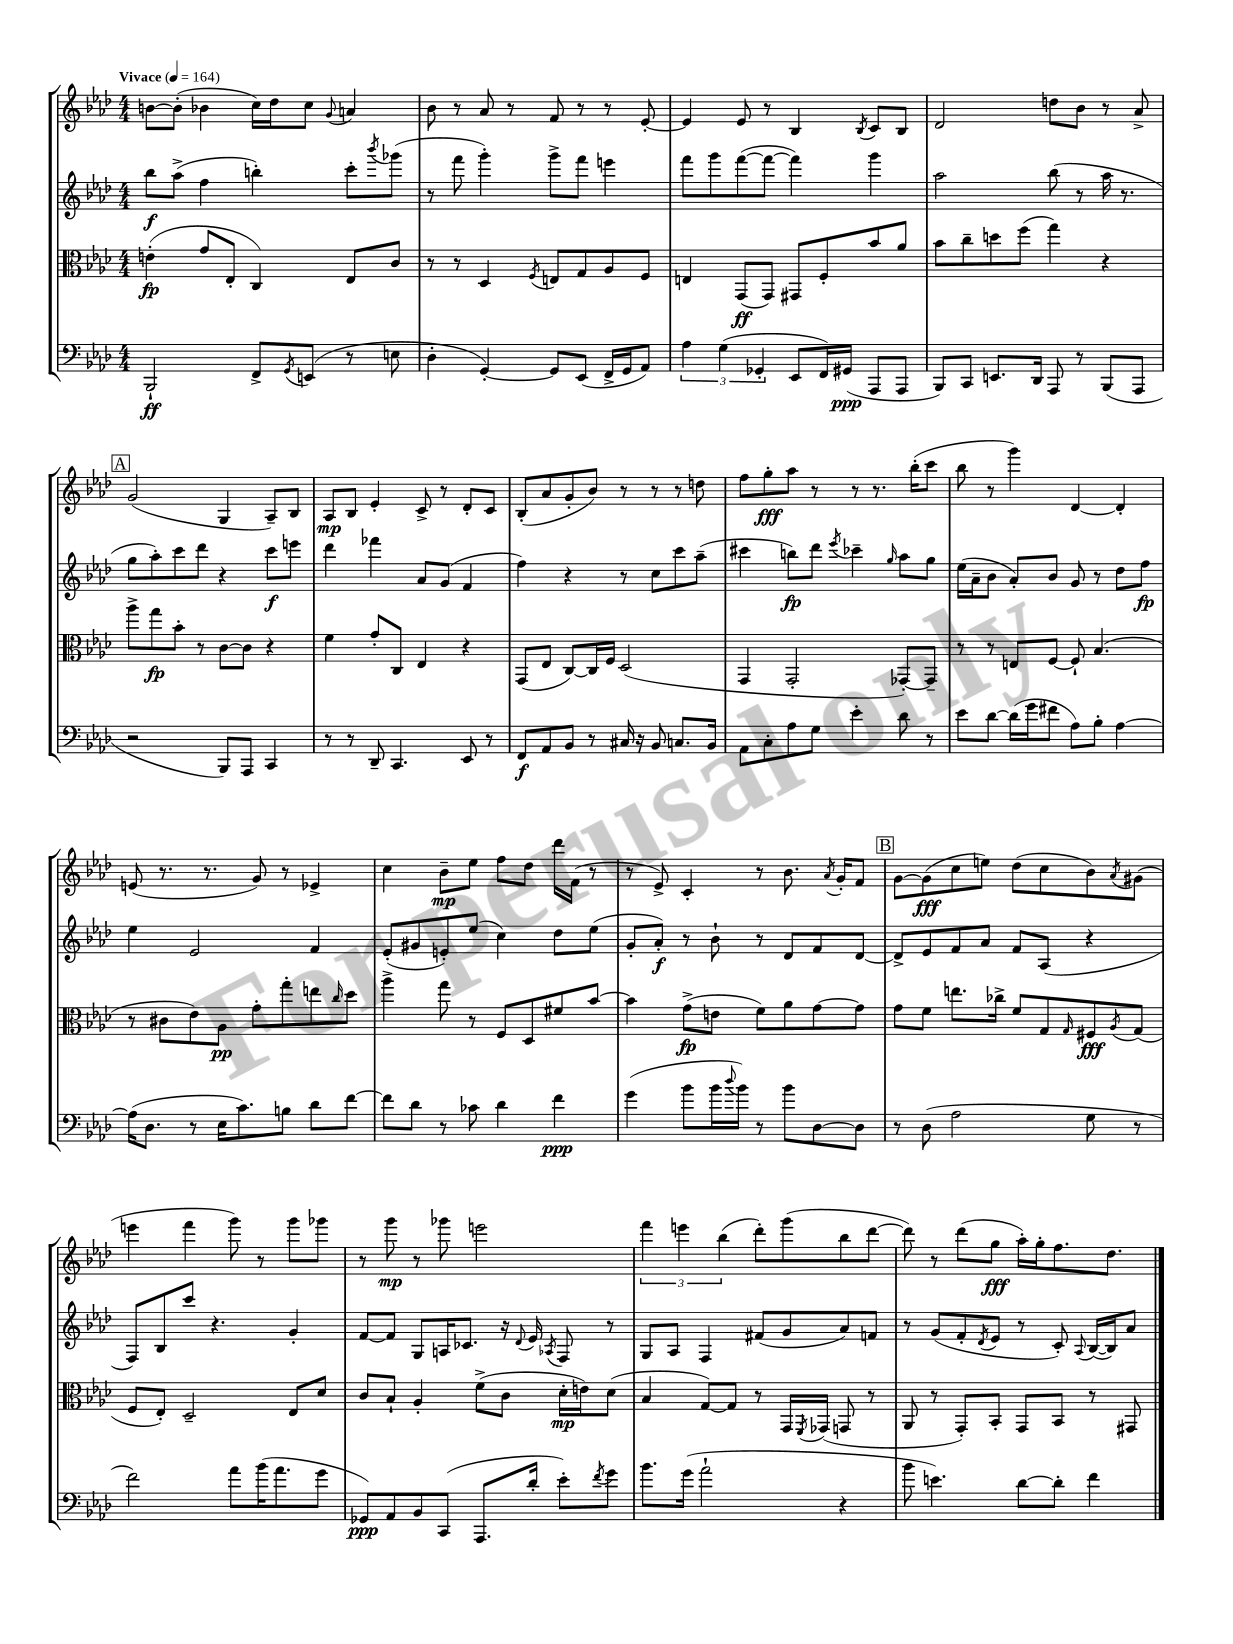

**kern	**dynam	**kern	**dynam	**kern	**dynam	**kern	**dynam
*part4	*part4	*part3	*part3	*part2	*part2	*part1	*part1
*staff4	*staff4	*staff3	*staff3	*staff2	*staff2	*staff1	*staff1
*clefF4	*	*clefC3	*	*clefG2	*	*clefG2	*
*k[b-e-a-d-]	*	*k[b-e-a-d-]	*	*k[b-e-a-d-]	*	*k[b-e-a-d-]	*
*M4/4	*	*M4/4	*	*M4/4	*	*M4/4	*
*MM164	*	*MM164	*	*MM164	*	*MM164	*
=1	=1	=1	=1	=1	=1	=1	=1
!	!	!	!	!	!	!LO:TX:a:B:t=Vivace	!
2BBB-`/	ff	(4en'\	fp	8bb-\L	f	[8bn\L	.
.	.	.	.	(8aa-^\J	.	(8b'\J]	.
.	.	8g/L	.	4ff\	.	4b-X\	.
.	.	8E-'/J	.	.	.	.	.
8FF^/L	.	4C/)	.	4bbn'\)	.	16cc\LL)	.
.	.	.	.	.	.	16dd-\J	.
8qGG/	.	.	.	.	.	.	.
(8EEn/J	.	.	.	.	.	8cc\J	.
.	.	.	.	.	.	8qqg/	.
8r	.	8E-/L	.	8ccc'\L	.	4an/	.
.	.	.	.	8qbbb-/	.	.	.
8En\	.	8c/J	.	(8ggg-X\J	.	.	.
=2	=2	=2	=2	=2	=2	=2	=2
4D-'\	.	8r	.	8r	.	8b-\	.
.	.	8r	.	8fff\	.	8r	.
[4GG'/)	.	4D-/	.	4ggg'\)	.	8a-/	.
.	.	.	.	.	.	8r	.
.	.	8qF/	.	.	.	.	.
8GG/L]	.	8En/L	.	8ggg^\L	.	8f/	.
(8EE-/J	.	8G/	.	8fff\J	.	8r	.
16FF^/LL	.	8A-/	.	4eeen\	.	8r	.
16GG/J	.	.	.	.	.	.	.
8AA-/J)	.	8F/J	.	.	.	[8e-'/	.
=3	=3	=3	=3	=3	=3	=3	=3
6A-\	.	4En/	.	8fff\L	.	4e-/]	.
.	.	.	.	8ggg\	.	.	.
(6G\	.	.	.	.	.	.	.
.	.	(8GG/L	ff	([8fff\	.	8e-/	.
6GG-X'/	.	.	.	.	.	.	.
.	.	8GG/J)	.	8fff\J_	.	8r	.
8EE-/L	.	8GG#X/L	.	4fff\])	.	4B-/	.
16FF/L)	.	8F'/	.	.	.	.	.
(16GG#X/JJ	ppp	.	.	.	.	.	.
.	.	.	.	.	.	8qB-/	.
8AAA-/L	.	8b-/	.	4ggg\	.	8c/L	.
8AAA-/J	.	8a-/J	.	.	.	8B-/J	.
=4	=4	=4	=4	=4	=4	=4	=4
8BBB-/L)	.	8b-\L	.	2aa-\	.	2d-/	.
8CC/J	.	8cc~\	.	.	.	.	.
8.EEn/L	.	8ddn\	.	.	.	.	.
.	.	(8ff\J	.	.	.	.	.
16DD-/Jk	.	.	.	.	.	.	.
8AAA-/	.	4gg\)	.	(8bb-\	.	8ddn\L	.
8r	.	.	.	8r	.	8b-\J	.
(8BBB-/L	.	4r	.	16aa-\	.	8r	.
.	.	.	.	8.r	.	.	.
8AAA-/J	.	.	.	.	.	8a-^/	.
!!LO:LB:g=z
!!LO:REH:place=s1:t=A
=5	=5	=5	=5	=5	=5	=5	=5
2r	.	8aa-^\L	.	8gg\L	.	(2g/	.
.	.	8gg\	fp	8aa-'\)	.	.	.
.	.	8b-'\J	.	8ccc\	.	.	.
.	.	8r	.	8ddd-\J	.	.	.
8BBB-/L)	.	[8c\L	.	4r	.	4G/	.
8AAA-/J	.	8c\J]	.	.	.	.	.
4CC/	.	4r	.	8ccc\L	f	8A-~/L)	.
.	.	.	.	8eeen\J	.	8B-/J	.
=6	=6	=6	=6	=6	=6	=6	=6
8r	.	4f\	.	4ddd-\	.	8A-/L	mp
8r	.	.	.	.	.	8B-/J	.
8DD-~/	.	8g'/L	.	4fff-X\	.	4e-'/	.
4.CC/	.	8C/J	.	.	.	.	.
.	.	4E-/	.	8a-/L	.	8c^/	.
.	.	.	.	(8g/J	.	8r	.
8EE-/	.	4r	.	4f/	.	8d-'/L	.
8r	.	.	.	.	.	8c/J	.
=7	=7	=7	=7	=7	=7	=7	=7
8FF/L	f	(8GG/L	.	4ff\)	.	(8B-'/L	.
8AA-/	.	8E-/J	.	.	.	8a-/	.
8BB-/J	.	[8C/L)	.	4r	.	8g'/	.
8r	.	16C/L]	.	.	.	8b-/J)	.
.	.	16F/JJ	.	.	.	.	.
16C#X/	.	(2D-/	.	8r	.	8r	.
16r	.	.	.	.	.	.	.
8BB-/	.	.	.	8cc\L	.	8r	.
8.Cn/L	.	.	.	8ccc\	.	8r	.
.	.	.	.	(8aa-~\J	.	8ddn\	.
16BB-/Jk	.	.	.	.	.	.	.
=8	=8	=8	=8	=8	=8	=8	=8
8AA-\L	.	4GG/	.	4ccc#X\	.	8ff\L	.
8C'\	.	.	.	.	.	8gg'\	fff
8A-\	.	2GG'/	.	8bbn\L)	fp	8aa-\J	.
8G\J	.	.	.	8ddd-\J	.	8r	.
.	.	.	.	8qeee-/	.	.	.
4e-'\	.	.	.	4ccc-X~\	.	8r	.
.	.	.	.	.	.	8.r	.
.	.	.	.	16qqgg/	.	.	.
8d-\	.	[8GG-X'/L)	.	8aa-\L	.	.	.
.	.	.	.	.	.	(16bb-'\KL	.
8r	.	8GG-~/J]	.	8gg\J	.	8ccc\J	.
=9	=9	=9	=9	=9	=9	=9	=9
8e-\L	.	8r	.	(16ee-\LL	.	8bb-\	.
.	.	.	.	16a-~\J	.	.	.
[8d-\J	.	8r	.	8b-\J	.	8r	.
(16d-\LL]	.	8En/L	.	8a-'/L)	.	4ggg\)	.
16g\J	.	.	.	.	.	.	.
8f#X\J	.	[8F/J	.	8b-/J	.	.	.
8A-\L)	.	8F`/]	.	8g/	.	[4d-/	.
8B-'\J	.	(4.B-/	.	8r	.	.	.
[4A-\	.	.	.	8dd-\L	.	4d-'/]	.
.	.	.	.	8ff\J	fp	.	.
!!LO:LB:g=z
=10	=10	=10	=10	=10	=10	=10	=10
(16A-\KL]	.	8r	.	4ee-\	.	(8en/	.
8.D-\J	.	.	.	.	.	.	.
.	.	8c#X\L	.	.	.	8.r	.
8r	.	8e-\)	.	2e-/	.	.	.
.	.	.	.	.	.	8.r	.
16E-\KL	.	8A-\J	pp	.	.	.	.
8.c\)	.	.	.	.	.	.	.
.	.	8g'\L	.	.	.	8g/)	.
8Bn\J	.	8gg'\	.	.	.	8r	.
8d-\L	.	8een\	.	4f/	.	4e-X^/	.
.	.	16qqcc/	.	.	.	.	.
[8f\J	.	8dd-\J	.	.	.	.	.
=11	=11	=11	=11	=11	=11	=11	=11
8f\L]	.	4aa-^\	.	(8e-'/L	.	4cc\	.
8d-\J	.	.	.	8g#X/	.	.	.
8r	.	8gg\	.	8en'/)	.	8b-~\L	mp
8c-X\	.	8r	.	(8ee-/J	.	8ee-\J	.
4d-\	.	8F/L	.	4cc\)	.	8ff\L	.
.	.	8D-/	.	.	.	8dd-\J	.
4f\	ppp	8f#X/	.	8dd-\L	.	16ddd-\LL	.
.	.	.	.	.	.	(16f\JJ	.
.	.	[8b-/J	.	(8ee-\J	.	8r	.
=12	=12	=12	=12	=12	=12	=12	=12
(4g\	.	4b-\]	.	8g'/L	.	8r	.
.	.	.	.	8a-'/J)	f	8e-^/)	.
8b-\L	.	(8g^\L	fp	8r	.	4c'/	.
16b-\L	.	8en\J	.	8b-`\	.	.	.
8qqdd-/	.	.	.	.	.	.	.
16b-\JJ)	.	.	.	.	.	.	.
8r	.	8f\L)	.	8r	.	8r	.
8b-\L	.	8a-\	.	8d-/L	.	8.b-\	.
[8D-\	.	[8g\	.	8f/	.	.	.
.	.	.	.	.	.	8qa-/	.
.	.	.	.	.	.	16g'/KL	.
8D-\J]	.	8g\J]	.	[8d-/J	.	8f/J	.
!!LO:REH:place=s1:t=B
=13	=13	=13	=13	=13	=13	=13	=13
8r	.	8g\L	.	8d-^/L]	.	[8g\L	.
(8D-\	.	8f\J	.	8e-/	.	(8g\]	fff
2A-\	.	8.een\L	.	8f/	.	8cc\	.
.	.	.	.	8a-/J	.	8een\J)	.
.	.	16cc-X^\Jk	.	.	.	.	.
.	.	8f/L	.	8f/L	.	(8dd-\L	.
.	.	8G/	.	(8A-/J	.	8cc\	.
.	.	16qqG/	.	.	.	.	.
8G\	.	8F#X/	fff	4r	.	8b-\)	.
.	.	8qA-/	.	.	.	8qa-/	.
8r	.	(8G/J	.	.	.	(8g#X\J	.
!!LO:LB:g=z
=14	=14	=14	=14	=14	=14	=14	=14
2f\)	.	8F/L	.	8F/L)	.	4eeen\	.
.	.	8E-'/J)	.	8B-/	.	.	.
.	.	2D-~/	.	8ccc/J	.	4fff\	.
.	.	.	.	4.r	.	.	.
8a-\L	.	.	.	.	.	8ggg\)	.
(16b-\K	.	.	.	.	.	8r	.
8.a-\	.	.	.	.	.	.	.
.	.	8E-/L	.	4g'/	.	8ggg\L	.
8g\J	.	8d-/J	.	.	.	8ggg-X\J	.
=15	=15	=15	=15	=15	=15	=15	=15
8GG-X/L)	ppp	8c/L	.	[8f/L	.	8r	.
8AA-/	.	8B-`/J	.	8f/J]	.	8ggg\	mp
8BB-/	.	4A-'/	.	8G/L	.	8r	.
(8CC/J	.	.	.	16An/K	.	8ggg-X\	.
.	.	.	.	8.c-X/J	.	.	.
8.AAA-/L	.	(8f^\L	.	.	.	2eeen\	.
.	.	8c\J	.	16r	.	.	.
.	.	.	.	8qqd-/	.	.	.
16d-'/Jk	.	.	.	16e-/	.	.	.
.	.	.	.	8qA-X/	.	.	.
8e-'\L)	.	16d-'\LL	mp	8F/	.	.	.
.	.	16en\J)	.	.	.	.	.
8qf/	.	.	.	.	.	.	.
8g\J	.	(8d-\J	.	8r	.	.	.
=16	=16	=16	=16	=16	=16	=16	=16
8.b-\L	.	4B-/	.	8G/L	.	6fff\	.
.	.	.	.	8A-/J	.	.	.
.	.	.	.	.	.	6eeen\	.
(16g\Jk	.	.	.	.	.	.	.
2a-`\	.	[8G/L)	.	4F/	.	.	.
.	.	.	.	.	.	(6bb-\	.
.	.	8G/J]	.	.	.	.	.
.	.	8r	.	(8f#X/L	.	8ddd-'\L)	.
.	.	16GG/LL	.	8g/	.	(8ggg\	.
.	.	8qFF/	.	.	.	.	.
.	.	(16GG-X/JJ	.	.	.	.	.
4r	.	8GGn/	.	8a-/)	.	8bb-\	.
.	.	8r	.	8fn/J	.	[8ddd-\J	.
=17	=17	=17	=17	=17	=17	=17	=17
8b-\	.	8AA-/	.	8r	.	8ddd-\])	.
4.en\)	.	8r	.	(8g/L	.	8r	.
.	.	8GG'/L)	.	8f'/	.	(8ddd-\L	.
.	.	.	.	8qd-/	.	.	.
.	.	8BB-'/J	.	8e-/J	.	8gg\J	fff
[8d-\L	.	8GG/L	.	8r	.	16aa-'\LL)	.
.	.	.	.	.	.	16gg'\J	.
8d-'\J]	.	8BB-/J	.	8c'/)	.	8.ff\	.
.	.	.	.	8qqA-/	.	.	.
4f\	.	8r	.	([16B-/LL	.	.	.
.	.	.	.	16B-/J])	.	8.dd-\J	.
.	.	8GG#X/	.	8a-/J	.	.	.
==	==	==	==	==	==	==	==
*-	*-	*-	*-	*-	*-	*-	*-
